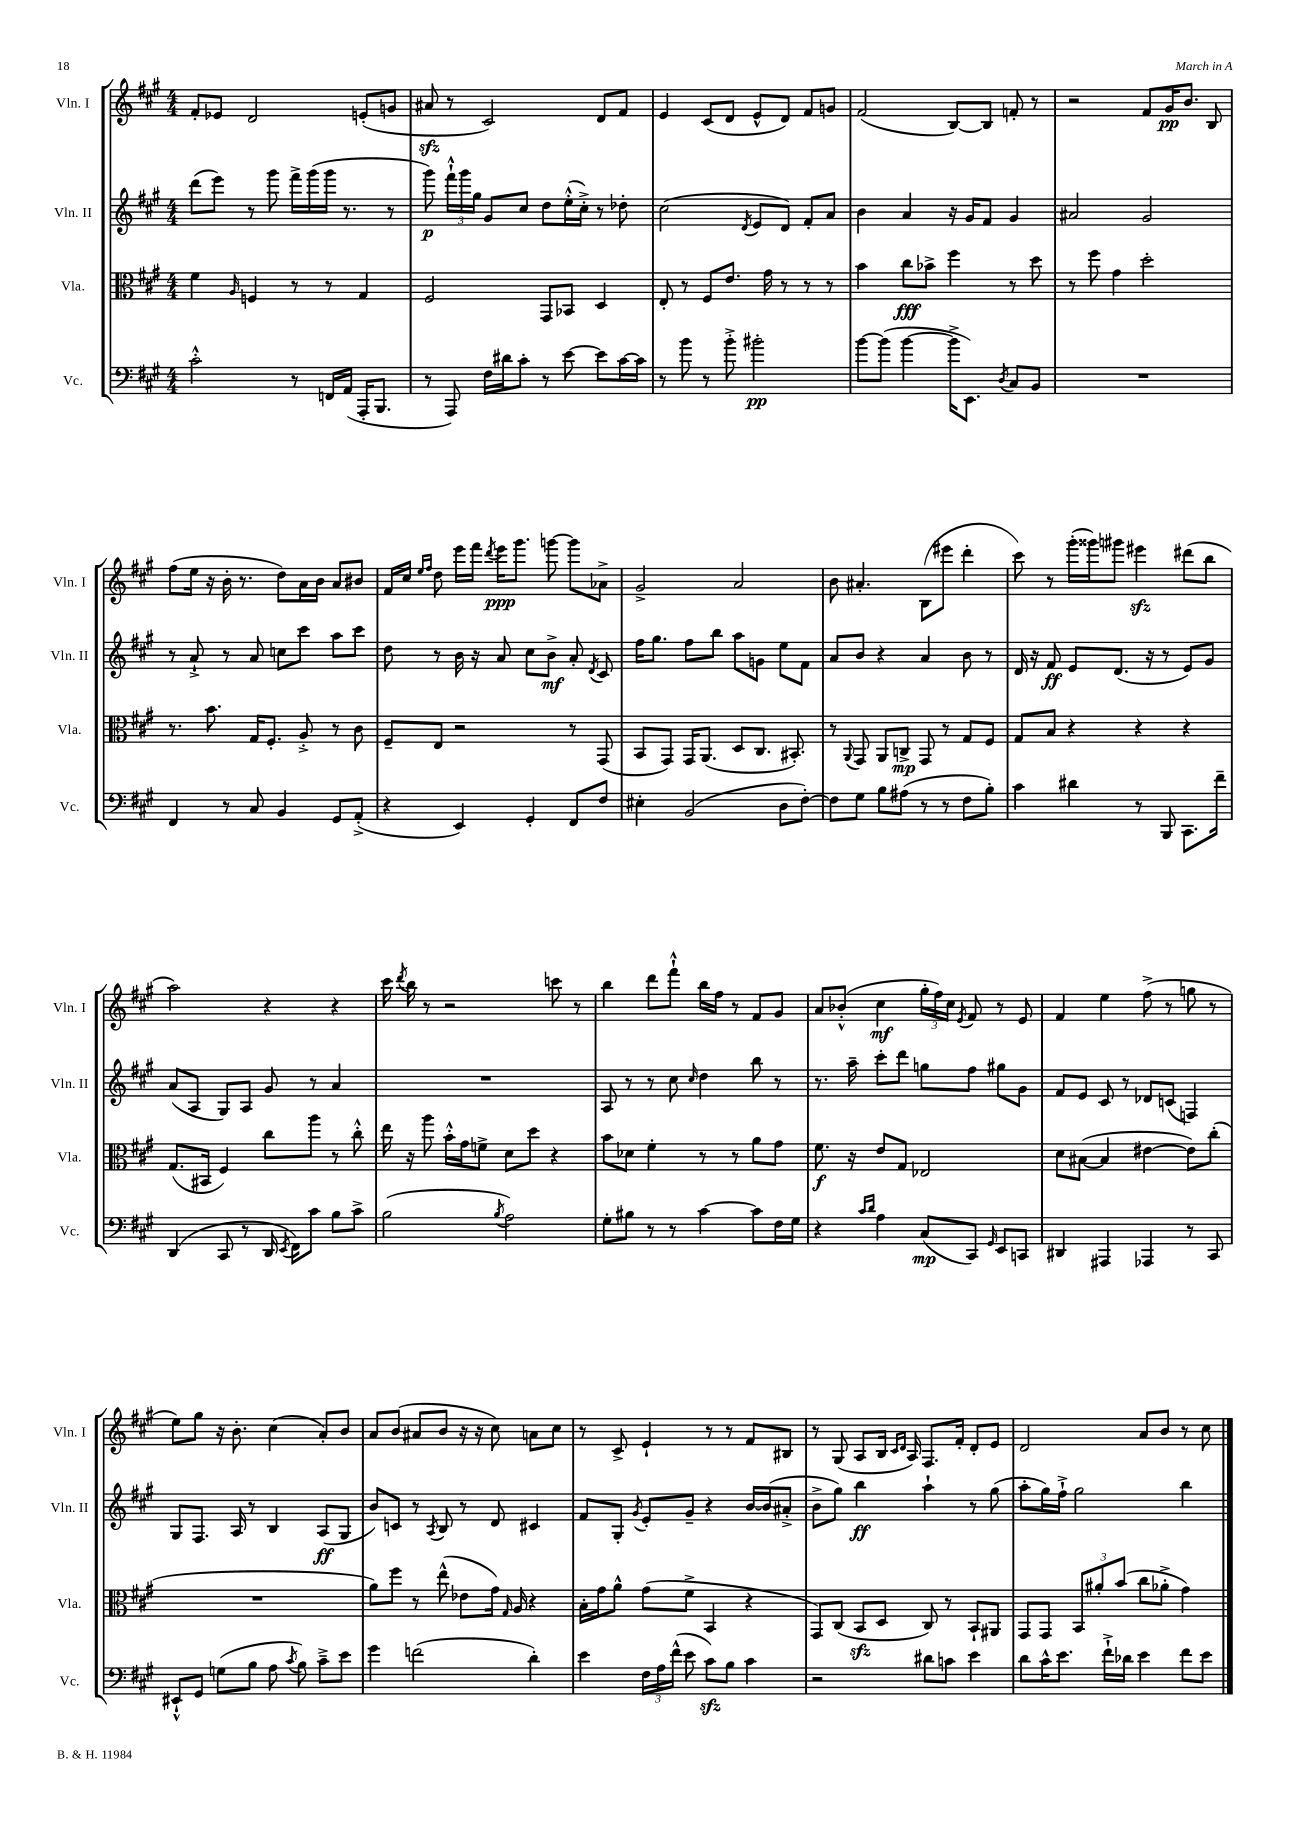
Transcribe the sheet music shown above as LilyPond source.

<<
\new StaffGroup <<
\new Staff = "s0" \with { instrumentName = "Vln. I" shortInstrumentName = "Vln. I" } {
    \clef treble \key a \major \numericTimeSignature \time 4/4
    \autoBeamOff fis'8[-. ees'8] d'2 e'8[-.( g'8] |
    ais'8\sfz r8 cis'2) d'8[ fis'8] |
    e'4 cis'8[( d'8] e'8[-^ d'8]) fis'8[ g'8] |
    fis'2( b8[~) b8] f'8-. r8 |
    r2 fis'8[ gis'16\pp b'8.] b8 |
    fis''8[( e''16] r16 b'16-. r8. d''8[) a'16 b'16] a'8[ bis'8] |
    fis'16[ cis''16] \grace { e''16[ fis''16] } d''8 e'''16[ fis'''16] \acciaccatura { d'''8 } e'''16[\ppp gis'''8.] g'''8~ g'''8[ aes'8]-> |
    gis'2-> a'2 |
    b'8 ais'4.-. b8[( eis'''8] d'''4-. |
    cis'''8) r8 gis'''16[-.( gisis'''16) gis'''8] eis'''4\sfz dis'''8[( b''8] |
    a''2) r4 r4 |
    cis'''16 \acciaccatura { d'''8 } b''16 r8 r2 c'''8 r8 |
    b''4 d'''8[ fis'''8]-!-^ b''16[ fis''16] r8 fis'8[ gis'8] |
    a'8[ bes'8]-.-^( cis''4\mf \tuplet 3/2 { gis''16[-. fis''16) cis''16] } \acciaccatura { e'8 } fis'8 r8 e'8 |
    fis'4 e''4 fis''8->( r8 g''8 r8 |
    e''8[) gis''8] r16 b'8.-. cis''4( a'8[-.) b'8] |
    a'8[ b'8]( ais'8[ b'8] r16 r16 cis''8) a'8[ cis''8] |
    r8 cis'8-> e'4-! r8 r8 fis'8[ bis8] |
    r8 gis8( a8[ b16] \grace { cis'16[ d'16] } a16) fis8.[ fis'16]-. d'8[-. e'8] |
    d'2 a'8[ b'8] r8 cis''8 \bar "|." |
}
\new Staff = "s1" \with { instrumentName = "Vln. II" shortInstrumentName = "Vln. II" } {
    \clef treble \key a \major \numericTimeSignature \time 4/4
    \autoBeamOff d'''8[( e'''8]) r8 gis'''8 fis'''16[-> gis'''16( gis'''16] r8. r8 |
    gis'''8\p) \tuplet 3/2 { fis'''16[-!-^ gis'''16 gis''16] } gis'8[ cis''8] d''8[ e''16-.-^( cis''16]-.->) r8 des''8-. |
    cis''2( \acciaccatura { d'8 } e'8[ d'8]) fis'8[-. a'8] |
    b'4 a'4 r16 gis'16[ fis'8] gis'4 |
    ais'2 gis'2 |
    r8 a'8-!-> r8 a'8 c''8[ cis'''8] a''8[ cis'''8] |
    d''8 r8 b'16 r16 a'8 cis''8[ b'8]->\mf a'8-. \acciaccatura { d'8 } cis'8 |
    fis''16[ gis''8.] fis''8[ b''8] a''8[ g'8] e''8[ fis'8] |
    a'8[ b'8] r4 a'4 b'8 r8 |
    d'16 r16 fis'8\ff e'8[ d'8.]( r16 r8 e'8[) gis'8] |
    a'8[( a8] gis8[) a8] gis'8 r8 a'4 |
    R1 |
    a8 r8 r8 cis''8 \grace { cis''16 } d''4 b''8 r8 |
    r8. a''16-- cis'''8[-. d'''8] g''8[ fis''8] gis''8[ gis'8] |
    fis'8[ e'8] cis'8 r8 des'8[ c'8]( f4) |
    gis8[ fis8.] a16 r8 b4 a8[\ff( gis8] |
    b'8[) c'8] r8 \acciaccatura { a8 } b8 r8 d'8 cis'4 |
    fis'8[ gis8]-. \acciaccatura { gis'8 } e'8[-. gis'8]-- r4 b'16[~ b'16( ais'8]-.-> |
    b'8[-> gis''8]) b''4\ff a''4-! r8 gis''8( |
    a''8[-. gis''16) fis''16]-!-> gis''2 b''4 \bar "|." |
}
\new Staff = "s2" \with { instrumentName = "Vla." shortInstrumentName = "Vla." } {
    \clef alto \key a \major \numericTimeSignature \time 4/4
    \autoBeamOff fis'4 \grace { a16 } f4 r8 r8 gis4 |
    fis2 gis,8[ bes,8] d4 |
    e8-. r8 fis8[ e'8.] gis'16 r8 r8 r8 |
    b'4 cis''8[\fff bes'8]-> fis''4 r8 d''8 |
    r8 fis''8 gis'4 d''2-. |
    r8. b'8. gis16[ fis8.]-. a8-.-> r8 cis'8 |
    fis8[-- e8] r2 r8 gis,8( |
    b,8[ gis,8]) gis,16[ a,8.]( d8[ cis8.] bis,8.-.) |
    r8 \appoggiatura { a,8 } gis,8 a,8[ c8]->\mp gis,8 r8 gis8[ fis8] |
    gis8[ b8] r4 r4 r4 |
    gis8.[( bis,16] fis4) cis''8[ a''8] r8 cis''8-.-^ |
    e''16 r16 a''8 b'16[-.-^ gis'16 f'8]-> d'8[ d''8] r4 |
    b'8[ des'8] fis'4-. r8 r8 a'8[ gis'8] |
    fis'8.\f r16 e'8[ gis8] ees2 |
    d'8[ bis8]~( bis4 eis'4~ eis'8[) cis''8]-.( |
    R1 |
    a'8[) fis''8] r8 e''8-^( ees'8[ gis'16]) \grace { gis16 } a16 r4 |
    b16[-. gis'16 a'8]-^ gis'8[( fis'8]-> b,4 r4 |
    gis,8[) cis8]( b,8[\sfz d8] cis8) r8 b,8[-! ais,8] |
    gis,8[ gis,8] \tuplet 3/2 { b,8[ ais'8-. b'8]( } cis''8[ aes'8]-.-> gis'4) \bar "|." |
}
\new Staff = "s3" \with { instrumentName = "Vc." shortInstrumentName = "Vc." } {
    \clef bass \key a \major \numericTimeSignature \time 4/4
    \autoBeamOff cis'2-.-^ r8 f,16[ a,16]( a,,16[-. b,,8.] |
    r8 a,,8) fis16[ dis'16 cis'8]-. r8 e'8~ e'8[ cis'16~ cis'16] |
    r8 b'8 r8 b'8-.-> bis'2-.\pp |
    b'8[~ b'8]( b'4~ b'16[-> e,8.]) \acciaccatura { d8 } cis8[ b,8] |
    R1 |
    fis,4 r8 cis8 b,4 gis,8[ a,8]-.->( |
    r4 e,4) gis,4-. fis,8[ fis8] |
    eis4-. b,2( d8[ fis8]~-.) |
    fis8[ gis8] b8[ ais8]( r8 r8 fis8[ b8]-.) |
    cis'4 dis'4 r8 b,,8 cis,8.[ fis'16]-- |
    d,4( cis,8 r8 d,16 \acciaccatura { e,8 } fis,16[) cis'8] b8[ cis'8]-> |
    b2( \acciaccatura { b8 } a2) |
    gis8[-. bis8] r8 r8 cis'4~ cis'8[ fis16 gis16] |
    r4 \grace { cis'16[ d'16] } a4 cis8[\mp( cis,8]) \grace { gis,16 } e,8[ c,8] |
    dis,4 ais,,4 aes,,4 r8 cis,8 |
    eis,8[-!-^ gis,8] g8[( b8] a8 \acciaccatura { cis'8 } b8) cis'8[---> e'8] |
    gis'4 f'2( d'4-.) |
    e'4 \tuplet 3/2 { fis16[ a16 fis'16]-^( } e'8 cis'8[\sfz) b8] cis'4 |
    r2 dis'8[ c'8] e'4 |
    d'8[ cis'16-^ e'8.] fis'16[-!-> des'16] e'4 fis'8[ e'8] \bar "|." |
}
>>
>>
\layout { \context { \Score \remove "Bar_number_engraver" } }
